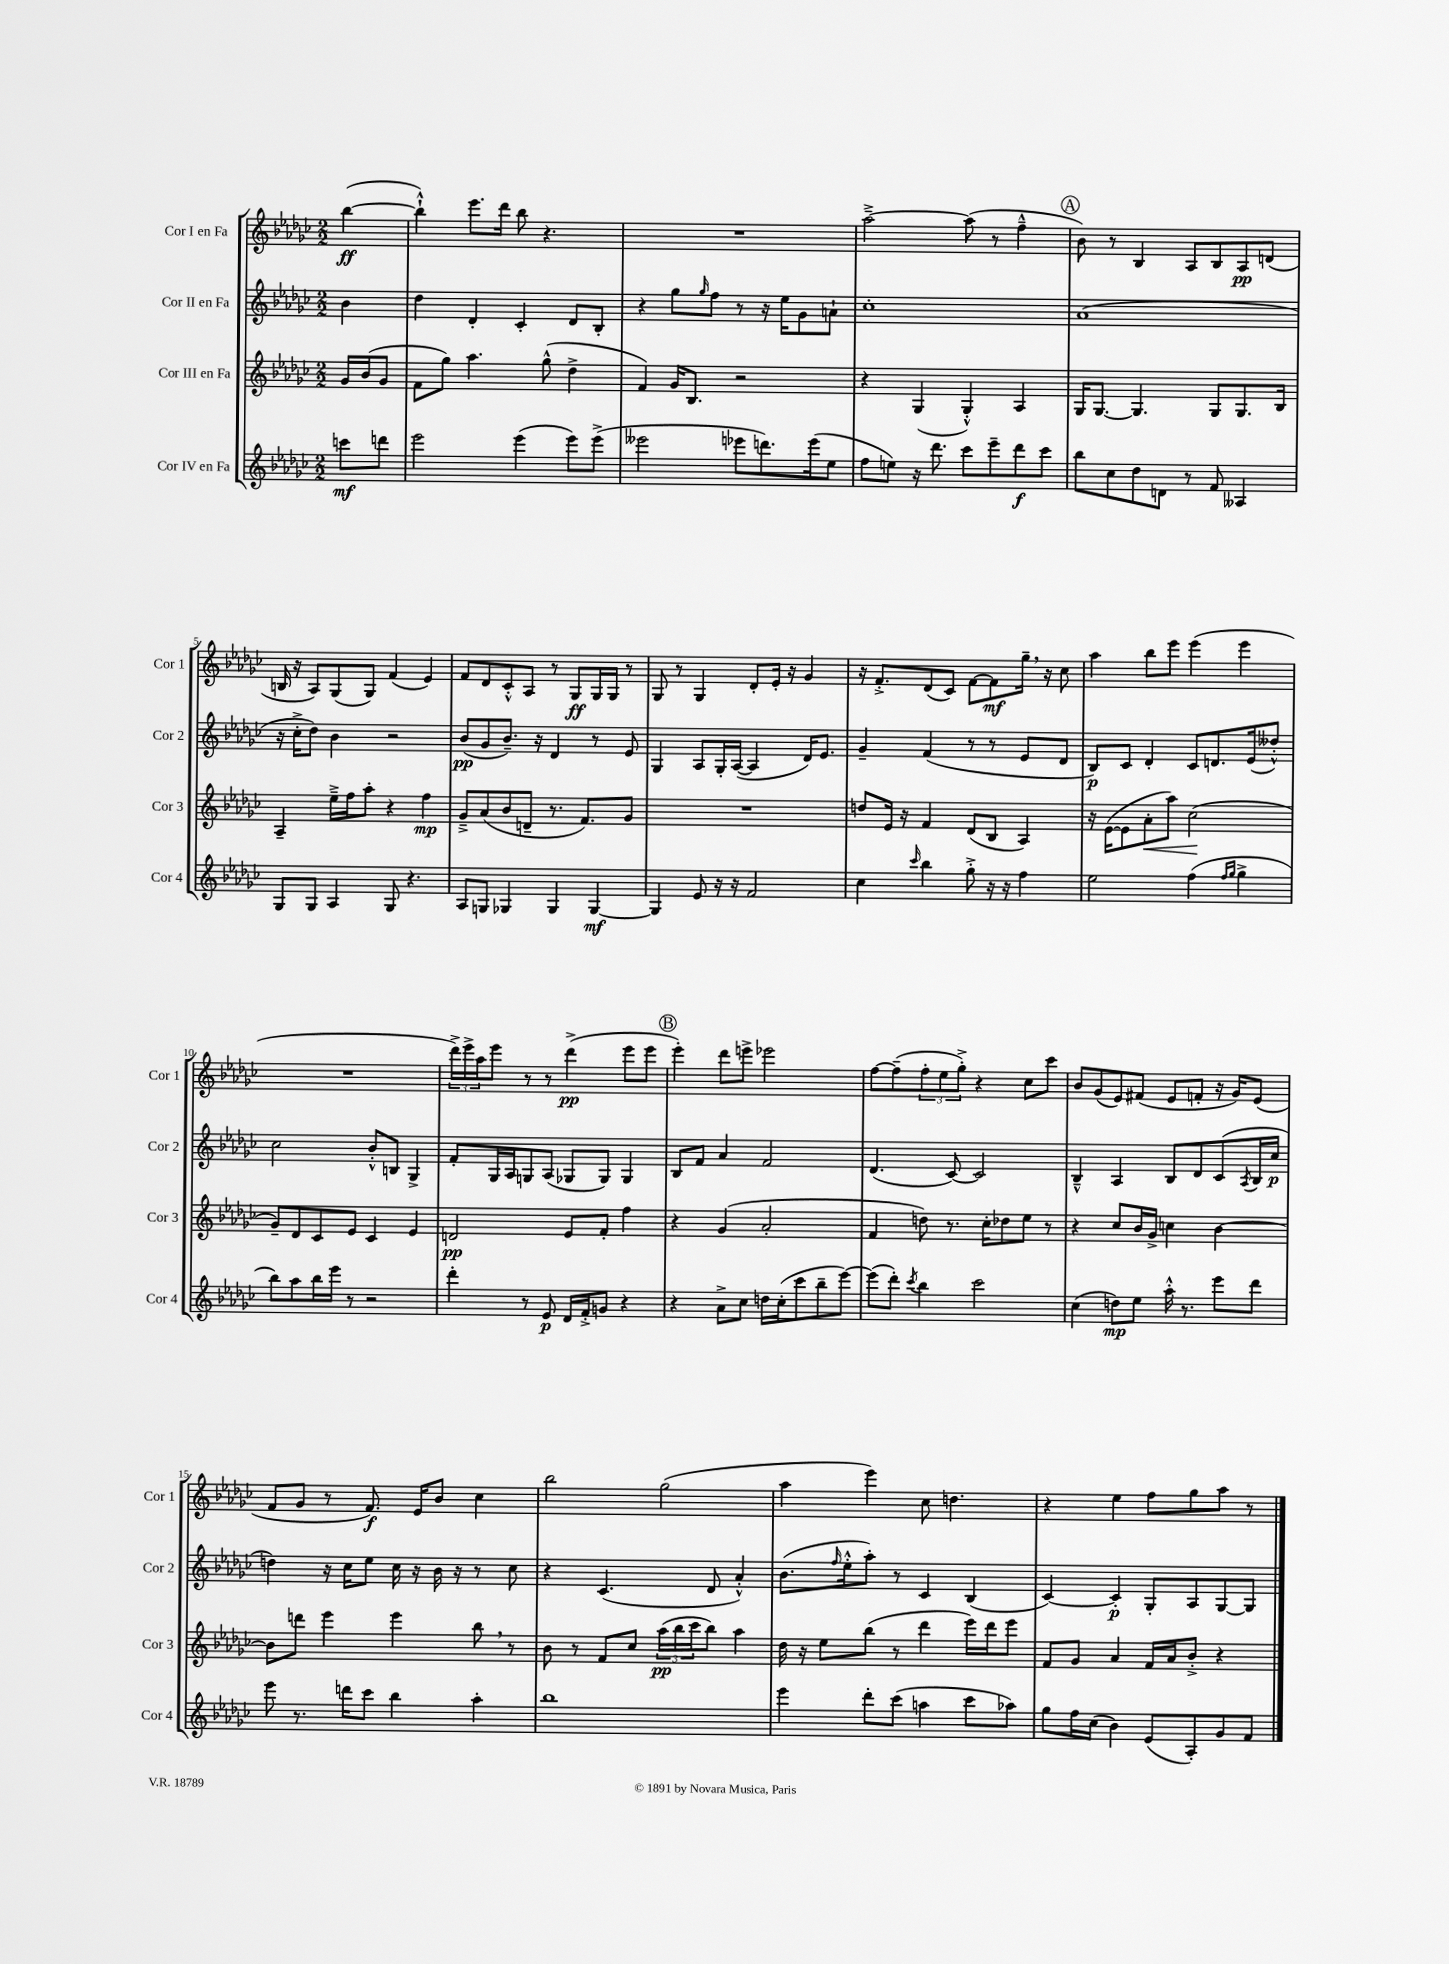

**kern	**kern	**kern	**kern
*staff4	*staff3	*staff2	*staff1
*clefG2	*clefG2	*clefG2	*clefG2
*k[b-e-a-d-g-c-]	*k[b-e-a-d-g-c-]	*k[b-e-a-d-g-c-]	*k[b-e-a-d-g-c-]
*M2/2	*M2/2	*M2/2	*M2/2
8ccc\L	16g-/LL	4b-\	([4bb-\
.	(16b-/J	.	.
8ddd\J	8g-/J	.	.
=	=	=	=
2eee-\	8f\L	4dd-\	4bb-`^^\])
.	8gg-\J)	.	.
.	4.aa-\	4d-'/	8.eee-\L
.	.	.	16ddd-\Jk
(4eee-\	.	4c-'/	8bb-\
.	(8gg-^^\	.	4.r
8eee-\L)	4dd-^\	8d-/L	.
(8eee-^\J	.	8B-'/J	.
=	=	=	=
2eee--\	4f/)	4r	1r
.	16g-/LK	8gg-\L	.
.	8.B-/J	.	.
.	.	16qqgg-/	.
.	.	8ff\J	.
8eee-\L	2r	8r	.
8.ddd\)	.	16r	.
.	.	16ee-\LK	.
.	.	8g-\	.
(16eee-\k	.	.	.
8ee-\J	.	8a`\J	.
=	=	=	=
8ff\L	4r	1cc-'	[2aa-~^\
8ee\J)	.	.	.
16r	(4G-/	.	.
8.ddd-\	.	.	.
8ccc-\L	4G-'^^/)	.	(8aa-\]
8eee-~\	.	.	8r
8ddd-\	4A-/	.	4ff~^^\
8ccc-\J	.	.	.
=	=	=	=
8bb-\L	16G-/LK	(1a-	8b-\)
.	[8.G-/J	.	.
8cc-\	.	.	8r
8dd-\	4.G-/]	.	4B-/
8d\J	.	.	.
8r	.	.	8A-/L
8f/	8G-/L	.	8B-/
4A--/	8.G-/	.	8A-/
.	.	.	(8d/J
.	16B-/Jk	.	.
=	=	=	=
8G-/L	4A-~/	16r	16B/
.	.	16cc-'^\LK	16r
8G-/J	.	8dd-\J)	8A-/L)
4A-/	16ee-~^\LL	4b-\	(8G-/
.	16ff\J	.	.
.	8aa-'\J	.	8G-/J)
8G-/	4r	2r	(4f/
4.r	.	.	.
.	4ff\	.	4e-/)
=	=	=	=
8A-/L	8g-~^/L	(8b-/L	8f/L
8G/J	(8a-/	8g-/	8d-/
4G-/	8b-/	8.b-~/J)	8c-'^^/
.	8d~/J	.	8A-/J
.	.	16r	.
4G-/	8.r	4d-/	8r
.	.	.	8G-/L
.	8.f/L)	.	.
[4G-/	.	8r	16G-/L
.	.	.	16G-/JJ
.	8g-/J	8e-/	8r
=	=	=	=
4G-/]	1r	4G-/	8G-/
.	.	.	8r
8e-/	.	8A-/L	4G-/
16r	.	16G-'/L	.
16r	.	([16A-/JJ	.
2f/	.	4A-/]	8d-'/L
.	.	.	16e-'/Jk
.	.	.	16r
.	.	16d-/LK)	4g-/
.	.	8.e-/J	.
=	=	=	=
4cc-\	8dd/L	4g-~/	16r
.	.	.	8.f'^/L
.	16e-/Jk	.	.
.	16r	.	.
16qqccc-/	.	.	.
4bb-\	4f/	(4f/	(8d-/
.	.	.	8c-/J)
8gg-'^\	(8d-/L	8r	[8f\L
16r	8B-/J	8r	8f\]
16r	.	.	.
4ff\	4A-/)	8e-/L	16gg-~\Jk
.	.	.	16r
.	.	8d-/J	8cc-\
=	=	=	=
2ee-\	16r	8B-/L)	4aa-\
.	([16e-\LK	.	.
.	8e-\]	8c-/J	.
.	8a-'\	4d-'/	8bb-\L
.	8aa-\J)	.	8eee-\J
(4ff\	(2cc-\	8c-/L	(4eee-\
.	.	8.d/	.
16qqff/LL	.	.	.
16qqgg-/JJ	.	.	.
4gg-^\	.	.	4eee-\
.	.	(16e-/k	.
.	.	8dd--'^^/J)	.
=	=	=	=
8bb-\L)	8g-~/L)	2cc-\	1r
8aa-\	8d-/	.	.
16bb-\L	8c-/	.	.
16eee-\JJ	.	.	.
8r	8e-/J	.	.
2r	4c-/	8b-'^^/L	.
.	.	8B/J	.
.	4e-/	4G-^/	.
=	=	=	=
4ddd-'\	2d/	8f'/L	24ddd-^\LL)
.	.	.	24eee-^\
.	.	.	24aa-\J
.	.	16G-/L	8eee-\J
.	.	16A-/J	.
8r	.	8G/	8r
8e-/	.	(8A-/J	8r
16d-/LL	8e-/L	8G-/L	(4ddd-^\
16f'^/J	.	.	.
8g/J	8f'/J	8G-/J)	.
4r	4ff\	4G-/	8eee-\L
.	.	.	8eee-\J
=	=	=	=
4r	4r	8B-/L	4eee-'\)
.	.	8f/J	.
8a-^\L	(4g-/	4a-/	8ddd-\L
8cc-\J	.	.	8eee^\J
16dd\LL	2a-'/	2f/	2eee-\
(16cc-'\J	.	.	.
8ccc-\	.	.	.
8bb-~\	.	.	.
[8eee-\J)	.	.	.
=	=	=	=
(8eee-\]L	4f/	(4.d-/	[8ff\L
8ddd-'\J)	.	.	(8ff~\]
8qccc-/	.	.	.
4bb-\	8dd\)	.	12ff'\
.	.	.	12ee-\
.	8.r	[8c-/)	.
.	.	.	12gg-'^\J)
2ccc-\	.	2c-/]	4r
.	16cc-'\LK	.	.
.	8dd-\	.	.
.	8ee-\J	.	8cc-\L
.	8r	.	8ccc-\J
=	=	=	=
(4cc-\	4r	4B-~^^/	8b-/L
.	.	.	(8g-/
8dd\L)	8cc-/L	4A-/	8e-/)
8ee-\J	16b-/L	.	(8f#/J
.	16g-^/JJ	.	.
16aa-'^^\	4cc\	8B-/L	8e-/L
8.r	.	.	.
.	.	8d-/	8f'/J
8eee-\L	[4b-\	(8c-/	16r
.	.	.	16g-/LK)
.	.	8qA-/	.
8ddd-\J	.	16B-/L	(8e-/J
.	.	16cc-/JJ	.
=	=	=	=
8eee-\	8b-\]L	4dd\)	8f/L
8.r	8ddd\J	.	8g-/J
.	4eee-\	16r	8r
16ddd\LK	.	16cc-\LK	.
8ccc-\J	.	8ee-\J	8.f/)
4bb-\	4eee-\	16cc-\	.
.	.	16r	16e-/LK
.	.	16b-\	8b-/J
.	.	16r	.
4aa-'\	8bb-\	8r	4cc-\
.	8r	8cc-\	.
=	=	=	=
1bb-	8b-\	4r	2bb-\
.	8r	.	.
.	8f/L	(4.c-/	.
.	8cc-/J	.	.
.	(24aa-\LL	.	(2gg-\
.	24bb-\	.	.
.	24ccc-\J	.	.
.	8bb-\J)	8d-/	.
.	4aa-\	4a-'^^/)	.
=	=	=	=
4eee-\	16dd-\	(8.b-\L	4aa-\
.	16r	.	.
.	8ee-\L	.	.
.	.	16qqff/	.
.	.	16ee-'^^\k	.
8ddd-'\L	(8bb-\J	8aa-'\J)	4eee-\)
(8ccc-\J	8r	8r	.
4aa\	4ddd-\	4c-/	8cc-\
.	.	.	4.dd\
8ccc-\L	16eee-\LL)	(4B-/	.
.	16ddd-\J	.	.
8aa-\J)	8eee-\J	.	.
=	=	=	=
8gg-\L	8f/L	[4c-/)	4r
16ff\L	8g-/J	.	.
(16cc-\JJ	.	.	.
4b-\)	4a-/	4c-'/]	4ee-\
(8e-/L	16f/LL	8G-'/L	8ff\L
.	16a-/J	.	.
8A-'/)	8b-'^/J	8A-/	8gg-\
8g-/	4r	[8G-/	8aa-\J
8f/J	.	8G-/]J	8r
==	==	==	==
*-	*-	*-	*-
